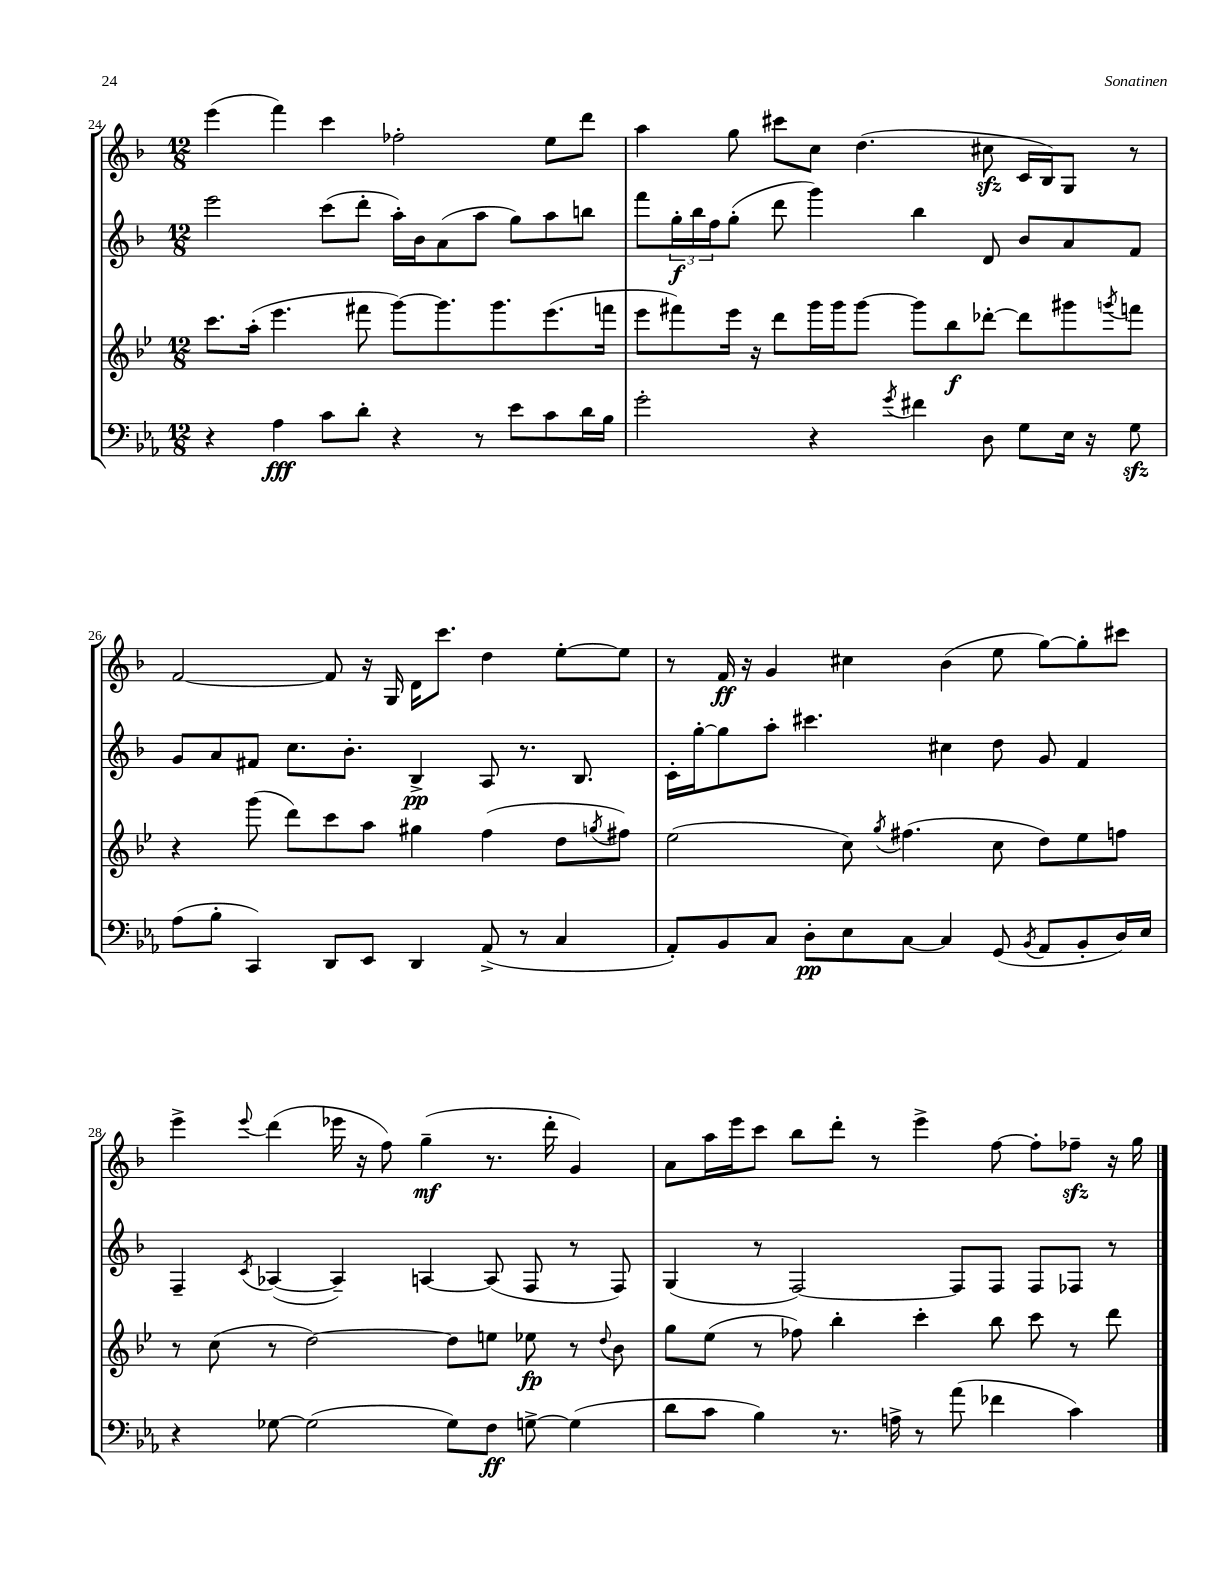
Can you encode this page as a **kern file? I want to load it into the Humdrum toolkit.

**kern	**dynam	**kern	**dynam	**kern	**dynam	**kern	**dynam
*part4	*part4	*part3	*part3	*part2	*part2	*part1	*part1
*staff4	*staff4	*staff3	*staff3	*staff2	*staff2	*staff1	*staff1
*clefF4	*	*clefG2	*	*clefG2	*	*clefG2	*
*k[b-e-a-]	*	*k[b-e-]	*	*k[b-]	*	*k[b-]	*
*M12/8	*	*M12/8	*	*M12/8	*	*M12/8	*
=24	=24	=24	=24	=24	=24	=24	=24
4r	.	8.ccc\L	.	2eee\	.	(4eee\	.
.	.	(16aa'\Jk	.	.	.	.	.
4A-\	fff	4.eee-\	.	.	.	4fff\)	.
8c\L	.	.	.	(8ccc\L	.	4ccc\	.
8d'\J	.	8fff#X\	.	8ddd'\J	.	.	.
4r	.	[8ggg\L)	.	16aa'\LL)	.	2ff-X'\	.
.	.	.	.	16b-\J	.	.	.
.	.	8.ggg\]	.	(8a\	.	.	.
8r	.	.	.	8aa\J	.	.	.
.	.	8.ggg\	.	.	.	.	.
8e-\L	.	.	.	8gg\L)	.	.	.
8c\	.	(8.eee-\	.	8aa\	.	8ee\L	.
16d\L	.	.	.	8bbn\J	.	8ddd\J	.
16B-\JJ	.	16fffn\Jk	.	.	.	.	.
=25	=25	=25	=25	=25	=25	=25	=25
2g'\	.	8eee-\L	.	8fff\L	.	4aa\	.
.	.	8fff#X\)	.	24gg'\L	f	.	.
.	.	.	.	24bb-\	.	.	.
.	.	.	.	24ff\J	.	.	.
.	.	16eee-\Jk	.	(8gg'\J	.	8gg\	.
.	.	16r	.	.	.	.	.
.	.	8ddd\L	.	8ddd\	.	8ccc#X\L	.
4r	.	16ggg\L	.	4ggg\)	.	8cc\J	.
.	.	16ggg\J	.	.	.	.	.
.	.	[8ggg\J	.	.	.	(4.dd\	.
8qg/	.	.	.	.	.	.	.
4f#X\	.	8ggg\L]	.	4bb-\	.	.	.
.	.	8bb-\	f	.	.	.	.
8D\	.	[8ddd-X'\J	.	8d/	.	8cc#Xzz\	.
8G\L	.	8ddd-\L]	.	8b-/L	.	16c/LL	.
.	.	.	.	.	.	16B-/J)	.
16E-\Jk	.	8ggg#X\	.	8a/	.	8G/J	.
16r	.	.	.	.	.	.	.
.	.	8qgggn/	.	.	.	.	.
8Gzz\	.	8fffn\J	.	8f/J	.	8r	.
!!LO:LB:g=z
=26	=26	=26	=26	=26	=26	=26	=26
(8A-\L	.	4r	.	8g/L	.	[2f/	.
8B-'\J	.	.	.	8a/	.	.	.
4CC/)	.	(8ggg\	.	8f#X/J	.	.	.
.	.	8ddd\L)	.	8.cc\L	.	.	.
8DD/L	.	8ccc\	.	.	.	8f/]	.
.	.	.	.	8.b-'\J	.	.	.
8EE-/J	.	8aa\J	.	.	.	16r	.
.	.	.	.	.	.	16G/	.
4DD/	.	4gg#X\	.	4B-^/	pp	16d\KL	.
.	.	.	.	.	.	8.ccc\J	.
(8AA-^/	.	(4ff\	.	8A/	.	4dd\	.
8r	.	.	.	8.r	.	.	.
4C/	.	8dd\L	.	.	.	[8ee'\L	.
.	.	.	.	8.B-/	.	.	.
.	.	8qggn/	.	.	.	.	.
.	.	8ff#X\J)	.	.	.	8ee\J]	.
=27	=27	=27	=27	=27	=27	=27	=27
8AA-'/L)	.	(2ee-\	.	16c'\LL	.	8r	.
.	.	.	.	[16gg'\J	.	.	.
8BB-/	.	.	.	8gg\]	.	16f/	ff
.	.	.	.	.	.	16r	.
8C/J	.	.	.	8aa'\J	.	4g/	.
8D'\L	pp	.	.	4.ccc#X\	.	.	.
8E-\	.	8cc\)	.	.	.	4cc#X\	.
.	.	8qgg/	.	.	.	.	.
[8C\J	.	(4.ff#X\	.	.	.	.	.
4C/]	.	.	.	4cc#X\	.	(4b-\	.
(8GG/	.	8cc\	.	8dd\	.	8ee\	.
8qBB-/	.	.	.	.	.	.	.
8AA-/L	.	8dd\L)	.	8g/	.	[8gg\L)	.
8BB-'/	.	8ee-\	.	4f/	.	8gg'\]	.
16D/L)	.	8ffn\J	.	.	.	8ccc#X\J	.
16E-/JJ	.	.	.	.	.	.	.
!!LO:LB:g=z
=28	=28	=28	=28	=28	=28	=28	=28
4r	.	8r	.	4F~/	.	4eee^\	.
.	.	(8cc\	.	.	.	.	.
.	.	.	.	8qc/	.	8qqeee/	.
[8G-X\	.	8r	.	([4A-X/	.	(4ddd\	.
(2G-\]	.	[2dd\)	.	.	.	.	.
.	.	.	.	4A-~/])	.	16eee-X\	.
.	.	.	.	.	.	16r	.
.	.	.	.	.	.	8ff\)	.
.	.	.	.	[4An/	.	(4gg~\	mf
8G-\L)	.	8dd\L]	.	.	.	.	.
8F\J	ff	8een\J	.	(8A/]	.	8.r	.
[8Gn^\	.	8ee-X\	fp	8F/	.	.	.
.	.	.	.	.	.	16ddd'\	.
(4G\]	.	8r	.	8r	.	4g/)	.
.	.	8qqdd/	.	.	.	.	.
.	.	8b-\	.	8F/)	.	.	.
=29	=29	=29	=29	=29	=29	=29	=29
8d\L	.	8gg\L	.	(4G/	.	8a\L	.
8c\J	.	(8ee-\J	.	.	.	16aa\L	.
.	.	.	.	.	.	16eee\J	.
4B-\)	.	8r	.	8r	.	8ccc\J	.
.	.	8ff-X\)	.	[2F/)	.	8bb-\L	.
8.r	.	4bb-'\	.	.	.	8ddd'\J	.
.	.	.	.	.	.	8r	.
16An^\	.	.	.	.	.	.	.
8r	.	4ccc'\	.	.	.	4eee^\	.
(8a-\	.	.	.	8F/L]	.	.	.
4f-X\	.	8bb-\	.	8F/J	.	[8ff\	.
.	.	8ccc\	.	8F/L	.	8ff'\L]	.
4c\)	.	8r	.	8F-X/J	.	8ff-Xzz~\J	.
.	.	8ddd\	.	8r	.	16r	.
.	.	.	.	.	.	16gg\	.
==	==	==	==	==	==	==	==
*-	*-	*-	*-	*-	*-	*-	*-
